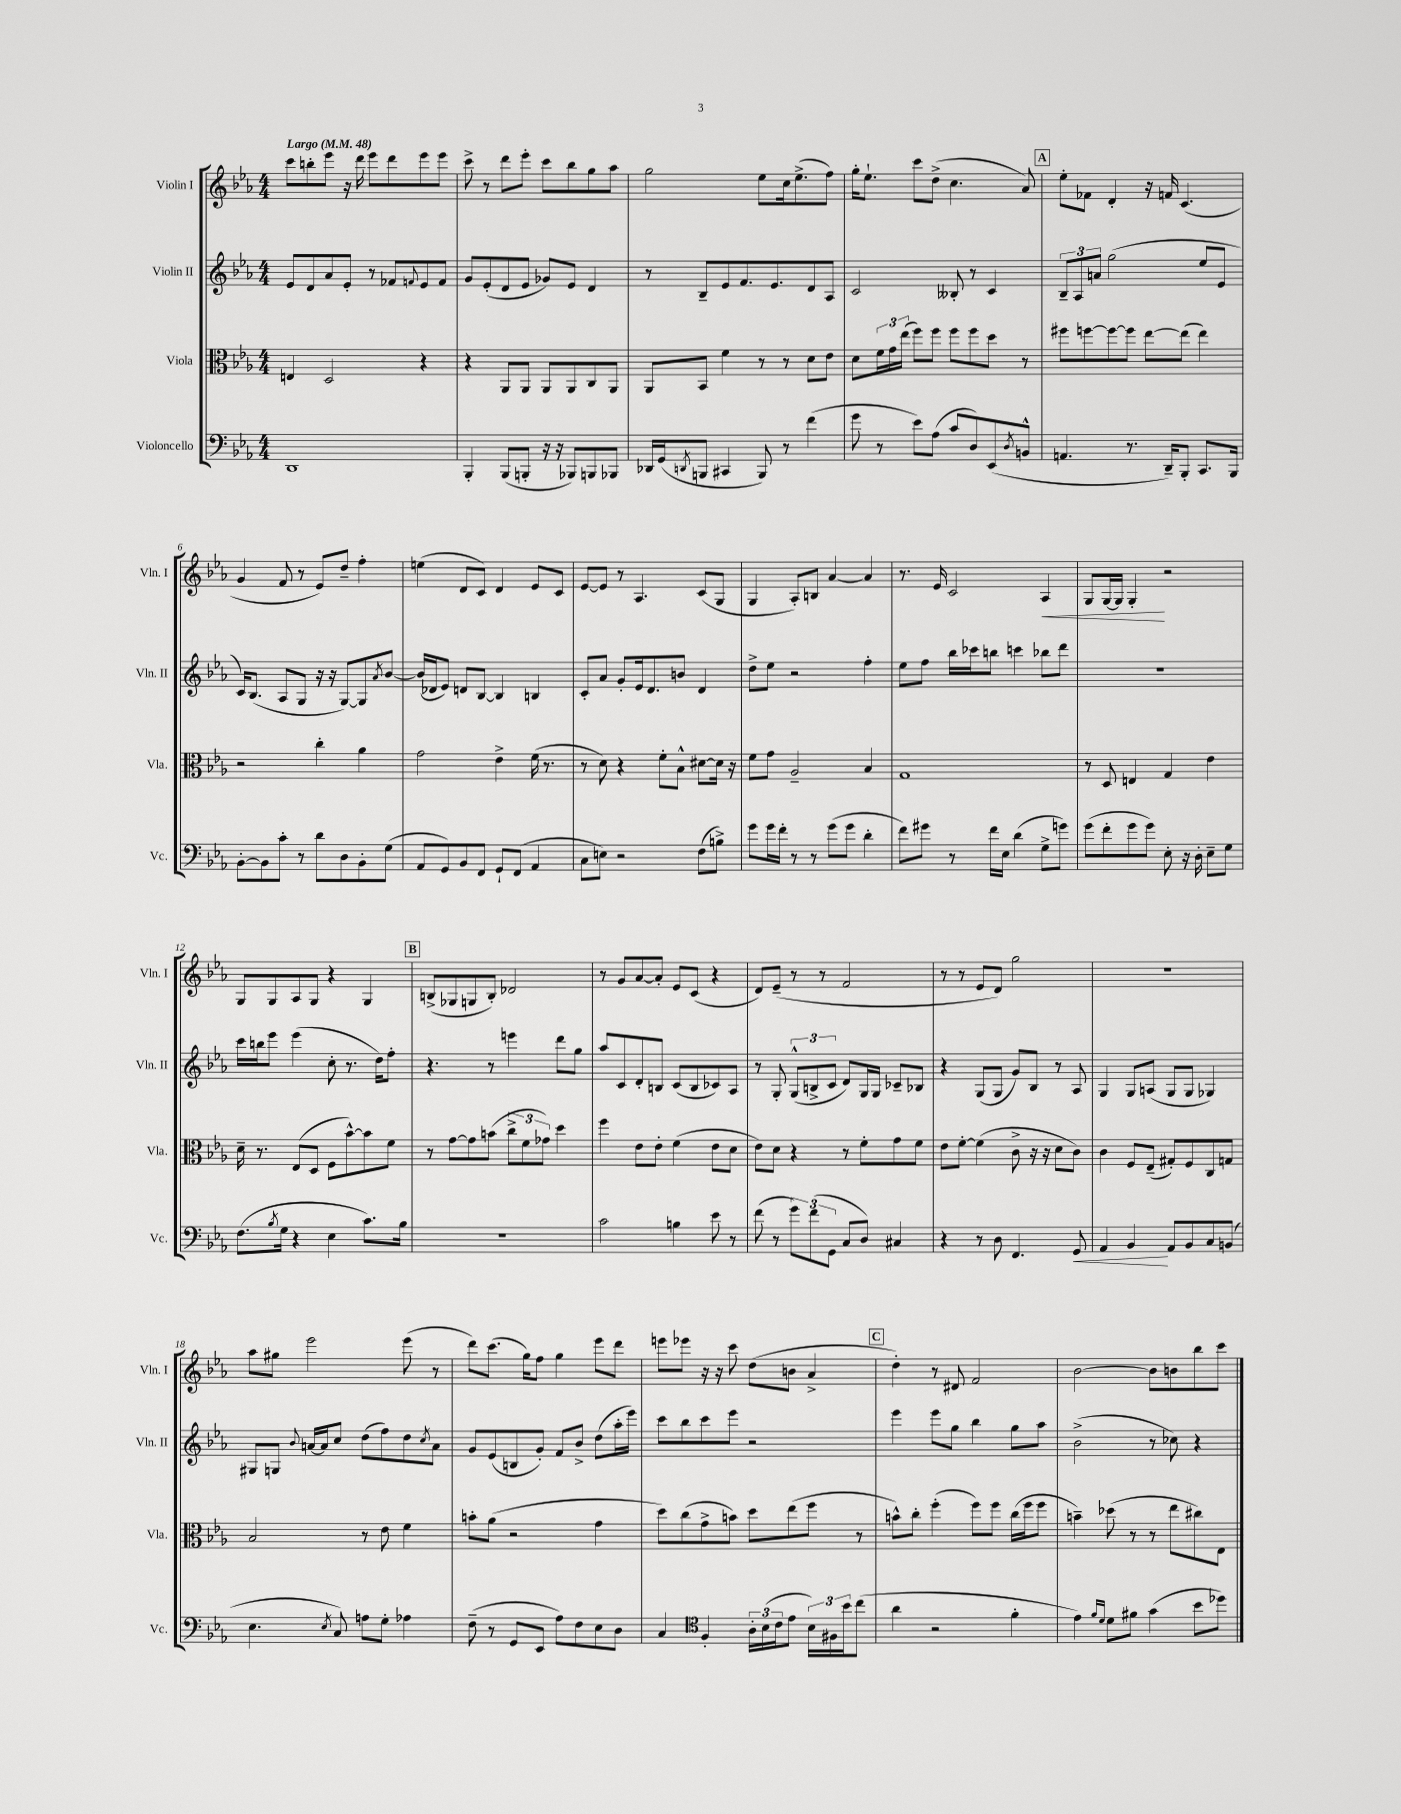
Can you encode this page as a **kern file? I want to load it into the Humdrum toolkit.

**kern	**dynam	**kern	**kern	**kern	**dynam
*part4	*part4	*part3	*part2	*part1	*part1
*staff4	*staff4	*staff3	*staff2	*staff1	*staff1
*I"Violoncello	*	*I"Viola	*I"Violin II	*I"Violin I	*
*I'Vc.	*	*I'Vla.	*I'Vln. II	*I'Vln. I	*
*clefF4	*	*clefC3	*clefG2	*clefG2	*
*k[b-e-a-]	*	*k[b-e-a-]	*k[b-e-a-]	*k[b-e-a-]	*
*M4/4	*	*M4/4	*M4/4	*M4/4	*
*MM48	*	*MM48	*MM48	*MM48	*
=1	=1	=1	=1	=1	=1
!	!	!	!	!LO:TX:a:B:t=Largo	!
1DD	.	4En/	8e-/L	8ccc\L	.
.	.	.	8d/	8bbn'\	.
.	.	2D/	8a-/	8eee-\J	.
.	.	.	8e-'/J	16r	.
.	.	.	.	16ddd\	.
.	.	.	8r	8eee-\L	.
.	.	.	8f-X/L	8ddd\	.
.	.	.	8qqfn/	.	.
.	.	4r	8e-/	8eee-\	.
.	.	.	8f/J	8eee-\J	.
=2	=2	=2	=2	=2	=2
4BBB-'/	.	4r	8g/L	8ccc^\	.
.	.	.	(8e-'/	8r	.
(8BBB-/L	.	8AA-/L	8d/	8ddd\L	.
8BBBn'/J	.	8AA-/J	8e-/J	8eee-'\J	.
16r	.	8AA-/L	8g-X/L)	8ccc\L	.
16r	.	.	.	.	.
8BBB-X/L)	.	8AA-/	8e-/J	8bb-\	.
8BBBn/	.	8C/	4d/	8gg\	.
8BBB-X/J	.	8AA-/J	.	8aa-\J	.
=3	=3	=3	=3	=3	=3
16DD-X/LL	.	8AA-/L	8r	2gg\	.
(16GG/J	.	.	.	.	.
8qDDn/	.	.	.	.	.
8BBBn/J	.	8BB-/J	8B-~/L	.	.
4CC#X/	.	4f\	8e-/	.	.
.	.	.	8.f/	.	.
8BBB/)	.	8r	.	8ee-\L	.
.	.	.	8.e-/	.	.
8r	.	8r	.	16cc\k	.
.	.	.	.	(8.ee-^\	.
(4f\	.	8d\L	8d/	.	.
.	.	8e-\J	8A-/J	8ff\J)	.
=4	=4	=4	=4	=4	=4
8g\	.	8d\L	2c/	16gg'\KL	.
.	.	.	.	8.ee-`\J	.
8r	.	24f\L	.	.	.
.	.	24g\	.	.	.
.	.	(24ee-\JJ	.	.	.
8e-\L)	.	8ff\L)	.	8ccc\L	.
(8A-\J	.	8ff\J	.	(8dd^\J	.
8c/L	.	8ff\L	8B--X'/	4.cc\	.
8D/)	.	8ff\	8r	.	.
(8EE-/	.	8dd\J	4c/	.	.
8qD/	.	.	.	.	.
8BBn^^/J	.	8r	.	8a-/)	.
!!LO:REH:place=s1:t=A
=5	=5	=5	=5	=5	=5
4.AAn/	.	8ff#X\L	12B-~/L	8ee-'\L	.
.	.	.	12A-/	.	.
.	.	[8ffn\	.	8f-X\J	.
.	.	.	12an/J	.	.
.	.	8ff\_	(2gg\	4d'/	.
8.r	.	8ff\J]	.	.	.
.	.	[8ee-\L	.	16r	.
16DD~/KL)	.	.	.	16fn/	.
8BBB-'/J	.	(8ee-\J]	.	(4.c/	.
8.CC/L	.	4ee-\)	8ee-/L	.	.
.	.	.	8e-/J	.	.
16BBB-/Jk	.	.	.	.	.
!!LO:LB:g=z
=6	=6	=6	=6	=6	=6
[8BB-'\L	.	2r	16c/KL)	4g/	.
.	.	.	(8.B-/J	.	.
8BB-\]	.	.	.	.	.
8c'\J	.	.	8A-/L	8f/	.
8r	.	.	8G/J	8r	.
8d\L	.	4cc'\	16r	8e-/L)	.
.	.	.	16r	.	.
8D\	.	.	[8G/L)	8dd~/J	.
8BB-'\	.	4a-\	8G/]	4ff'\	.
.	.	.	8qa-/	.	.
(8G\J	.	.	[8b-/J	.	.
=7	=7	=7	=7	=7	=7
8AA-/L	.	2g\	(16b-/LL]	(4een\	.
.	.	.	16d-X/J	.	.
8GG/)	.	.	8e-/J)	.	.
8BB-/	.	.	8dn/L	8d/L	.
8FF/J	.	.	[8B-/J	8c/J)	.
8GG`/L	.	4e-^\	4B-/]	4d/	.
(8FF/J	.	.	.	.	.
4AA-/	.	(16f\	4Bn/	8e-/L	.
.	.	8.r	.	.	.
.	.	.	.	8c/J	.
=8	=8	=8	=8	=8	=8
8C\L	.	8r	8c'/L	[8e-/L	.
8En\J)	.	8d\)	8a-/J	8e-/J]	.
2r	.	4r	8g'/L	8r	.
.	.	.	16e-/k	4.A-/	.
.	.	.	8.d/	.	.
.	.	8f'\L	.	.	.
.	.	8B-^^\J	8bn/J	.	.
(8F\L	.	[8d#X\L	4d/	(8c/L	.
8Bn^\J)	.	16d#\Jk]	.	8G/J	.
.	.	16r	.	.	.
=9	=9	=9	=9	=9	=9
8g\L	.	8f\L	8dd^\L	4G/	.
16g\L	.	8g\J	8ee-\J	.	.
16f'\JJ	.	.	.	.	.
8r	.	2A-~/	2r	8A-'/L)	.
8r	.	.	.	8Bn/J	.
(8g\L	.	.	.	[4a-/	.
8g\J	.	.	.	.	.
4d'\	.	4B-/	4ff'\	4a-/]	.
=10	=10	=10	=10	=10	=10
8f\L)	.	1G	8ee-\L	8.r	.
8g#X\J	.	.	8ff\J	.	.
.	.	.	.	16e-/	.
8r	.	.	16bb-\LL	2c/	.
.	.	.	16ccc-X\J	.	.
16f\LL	.	.	8bbn\J	.	.
16E-\JJ	.	.	.	.	.
(4d\	.	.	4cccn\	.	.
!	!	!	!	!	!LO:HP:b
8G^\L	.	.	8bb-X\L	4A-/	<
8gn\J)	.	.	8ddd\J	.	.
=11	=11	=11	=11	=11	=11
(8g\L	.	8r	1r	8G/L	.
8f'\	.	8D/	.	[16G/L	.
.	.	.	.	16G/JJ]	.
8g\	.	4En/	.	4G'/	.
8g\J)	.	.	.	.	.
8E-'\	.	4G/	.	2r	[
16r	.	.	.	.	.
16D'\	.	.	.	.	.
8E-~\L	.	4e-\	.	.	.
8G\J	.	.	.	.	.
!!LO:LB:g=z
=12	=12	=12	=12	=12	=12
(8.F\L	.	16d~\	16ccc\LL	8G/L	.
.	.	8.r	16bbn\J	.	.
.	.	.	8eee-\J	8G/	.
8qB-/	.	.	.	.	.
16G\Jk	.	.	.	.	.
4r	.	(8E-/L	(4eee-\	8A-/	.
.	.	8D/J	.	8G/J	.
4E-\	.	8F\L	8cc'\	4r	.
.	.	[8b-^^\)	8.r	.	.
8.c\L)	.	8b-\]	.	4G/	.
.	.	.	16dd\KL)	.	.
.	.	8f\J	8ff'\J	.	.
16B-\Jk	.	.	.	.	.
!!LO:REH:place=s1:t=B
=13	=13	=13	=13	=13	=13
1r	.	8r	4.r	(8Bn^/L	.
.	.	[8g\L	.	8G-X/	.
.	.	8g\]	.	8Gn/	.
.	.	(8bn\J	8r	8B'/J)	.
.	.	12cc^\L	4eeen\	2d-X/	.
.	.	12f\	.	.	.
.	.	12g-X\J)	.	.	.
.	.	4dd\	8ddd\L	.	.
.	.	.	8gg\J	.	.
=14	=14	=14	=14	=14	=14
2c\	.	4ff\	8aa-/L	8r	.
.	.	.	8c/	8g/L	.
.	.	8e-\L	8d'/	[8a-/	.
.	.	8e-'\J	8Bn/J	8a-'/J]	.
4Bn\	.	(4f\	(8c/L	8e-/L	.
.	.	.	8B/	(8c/J	.
8e-\	.	8e-\L	8c-X/)	4r	.
8r	.	8d\J	8A-/J	.	.
=15	=15	=15	=15	=15	=15
(8f\	.	8e-\L)	8r	8d/L)	.
8r	.	8d\J	8G'/	(8e-~/J	.
12g\L)	.	4r	(12G^^/L	8r	.
(12f\	.	.	12Bn^/	.	.
.	.	.	.	8r	.
12GG\J	.	.	12c/J	.	.
8C/L	.	8r	8d/L)	2f/	.
8D/J)	.	8f'\L	16G/L	.	.
.	.	.	16G/JJ	.	.
4C#X/	.	8g\	8c-X~/L	.	.
.	.	8f\J	8B-X/J	.	.
=16	=16	=16	=16	=16	=16
4r	.	8e-\L	4r	8r	.
.	.	[8f'\J	.	8r	.
8r	.	(4f\]	(8G/L	8e-/L	.
8D\	.	.	8G/J	8d/J)	.
4.FF/	.	8c^\	8g/L)	2gg\	.
.	.	16r	8B-/J	.	.
.	.	16r	.	.	.
.	.	8d\L	8r	.	.
!	!LO:HP:b	!	!	!	!
8GG/	<	8c\J)	8A-/	.	.
=17	=17	=17	=17	=17	=17
4AA-/	.	4c\	4G/	1r	.
4BB-/	.	8F/L	8G/L	.	.
.	.	(8E-~/J	(8An/J	.	.
8AA-/L	[	8G#X'/L)	8G/L	.	.
8BB-/	.	8F/	8G/J	.	.
8C/	.	8C/	4G-X/)	.	.
(8BBn/J	.	8Gn/J	.	.	.
!!LO:LB:g=z
=18	=18	=18	=18	=18	=18
4.E-\	.	2B-/	8G#X/L	8aa-\L	.
.	.	.	8Gn/J	8gg#X\J	.
.	.	.	8qqb-/	.	.
.	.	.	[16an/LL	2eee-\	.
.	.	.	16a/J]	.	.
8qE-/	.	.	.	.	.
8C/)	.	.	8cc/J	.	.
8An\L	.	8r	(8dd\L	.	.
8G'\J	.	8e-\	8ff\)	.	.
4A-X\	.	4f\	8dd\	(8eee-\	.
.	.	.	8qcc/	.	.
.	.	.	8a\J	8r	.
=19	=19	=19	=19	=19	=19
(8F~\	.	8bn'\L	8g/L	8ddd\L)	.
8r	.	(8a-\J	(8e-/	(8.ccc\J	.
8GG/L	.	2r	8Bn/	.	.
.	.	.	.	16gg\KL)	.
8EE-/J	.	.	8g'/J)	8ff\J	.
8A-\L)	.	.	8f/L	4gg\	.
8F\	.	.	8b-^/J	.	.
8E-\	.	4g\	(8dd\L	8eee-\L	.
8D\J	.	.	16aa-'\L	8ddd\J	.
.	.	.	16eee-\JJ)	.	.
=20	=20	=20	=20	=20	=20
4C/	.	8dd\L)	8ccc\L	8eeen\L	.
.	.	(8cc\	8bb-\	8eee-X\J	.
*clefC4	*	*	*	*	*
4F'/	.	8g^\	8ccc\	16r	.
.	.	.	.	16r	.
.	.	8bn\J)	8eee-\J	8ccc\	.
24A-'\LL	.	8dd\L	2r	(8dd\L	.
(24B-\	.	.	.	.	.
24c\J	.	.	.	.	.
8e-\J	.	(8ee-\	.	8bn\J	.
24B-\LL)	.	8ff\J	.	4a-^/	.
24F#X\	.	.	.	.	.
24b-\J	.	.	.	.	.
(8cc\J	.	8r	.	.	.
!!LO:REH:place=s1:t=C
=21	=21	=21	=21	=21	=21
4a-\	.	8bn^^\L)	4eee-\	4dd'\)	.
.	.	8cc'\J	.	.	.
2r	.	(4ff'\	8eee-\L	8r	.
.	.	.	8gg\J	8d#X/	.
.	.	8ff\L)	4bb-\	2f/	.
.	.	8ff\J	.	.	.
4f'\	.	(16cc\LL	8gg\L	.	.
.	.	16ff\J	.	.	.
.	.	8ff\J	8aa-\J	.	.
=22	=22	=22	=22	=22	=22
4e-\)	.	4bn~\)	(2b-^\	[2b-\	.
16qqf/LL	.	.	.	.	.
16qqd/JJ	.	.	.	.	.
8d\L	.	(8dd-X\	.	.	.
8f#X\J	.	8r	.	.	.
(4g\	.	8r	8r	8b-\L]	.
.	.	8ee-\L	8cc-X\)	8bn\	.
8b-\L	.	8cc#X\)	4r	8bb-\	.
8dd-X\J)	.	8E-\J	.	8ccc\J	.
==	==	==	==	==	==
*-	*-	*-	*-	*-	*-
